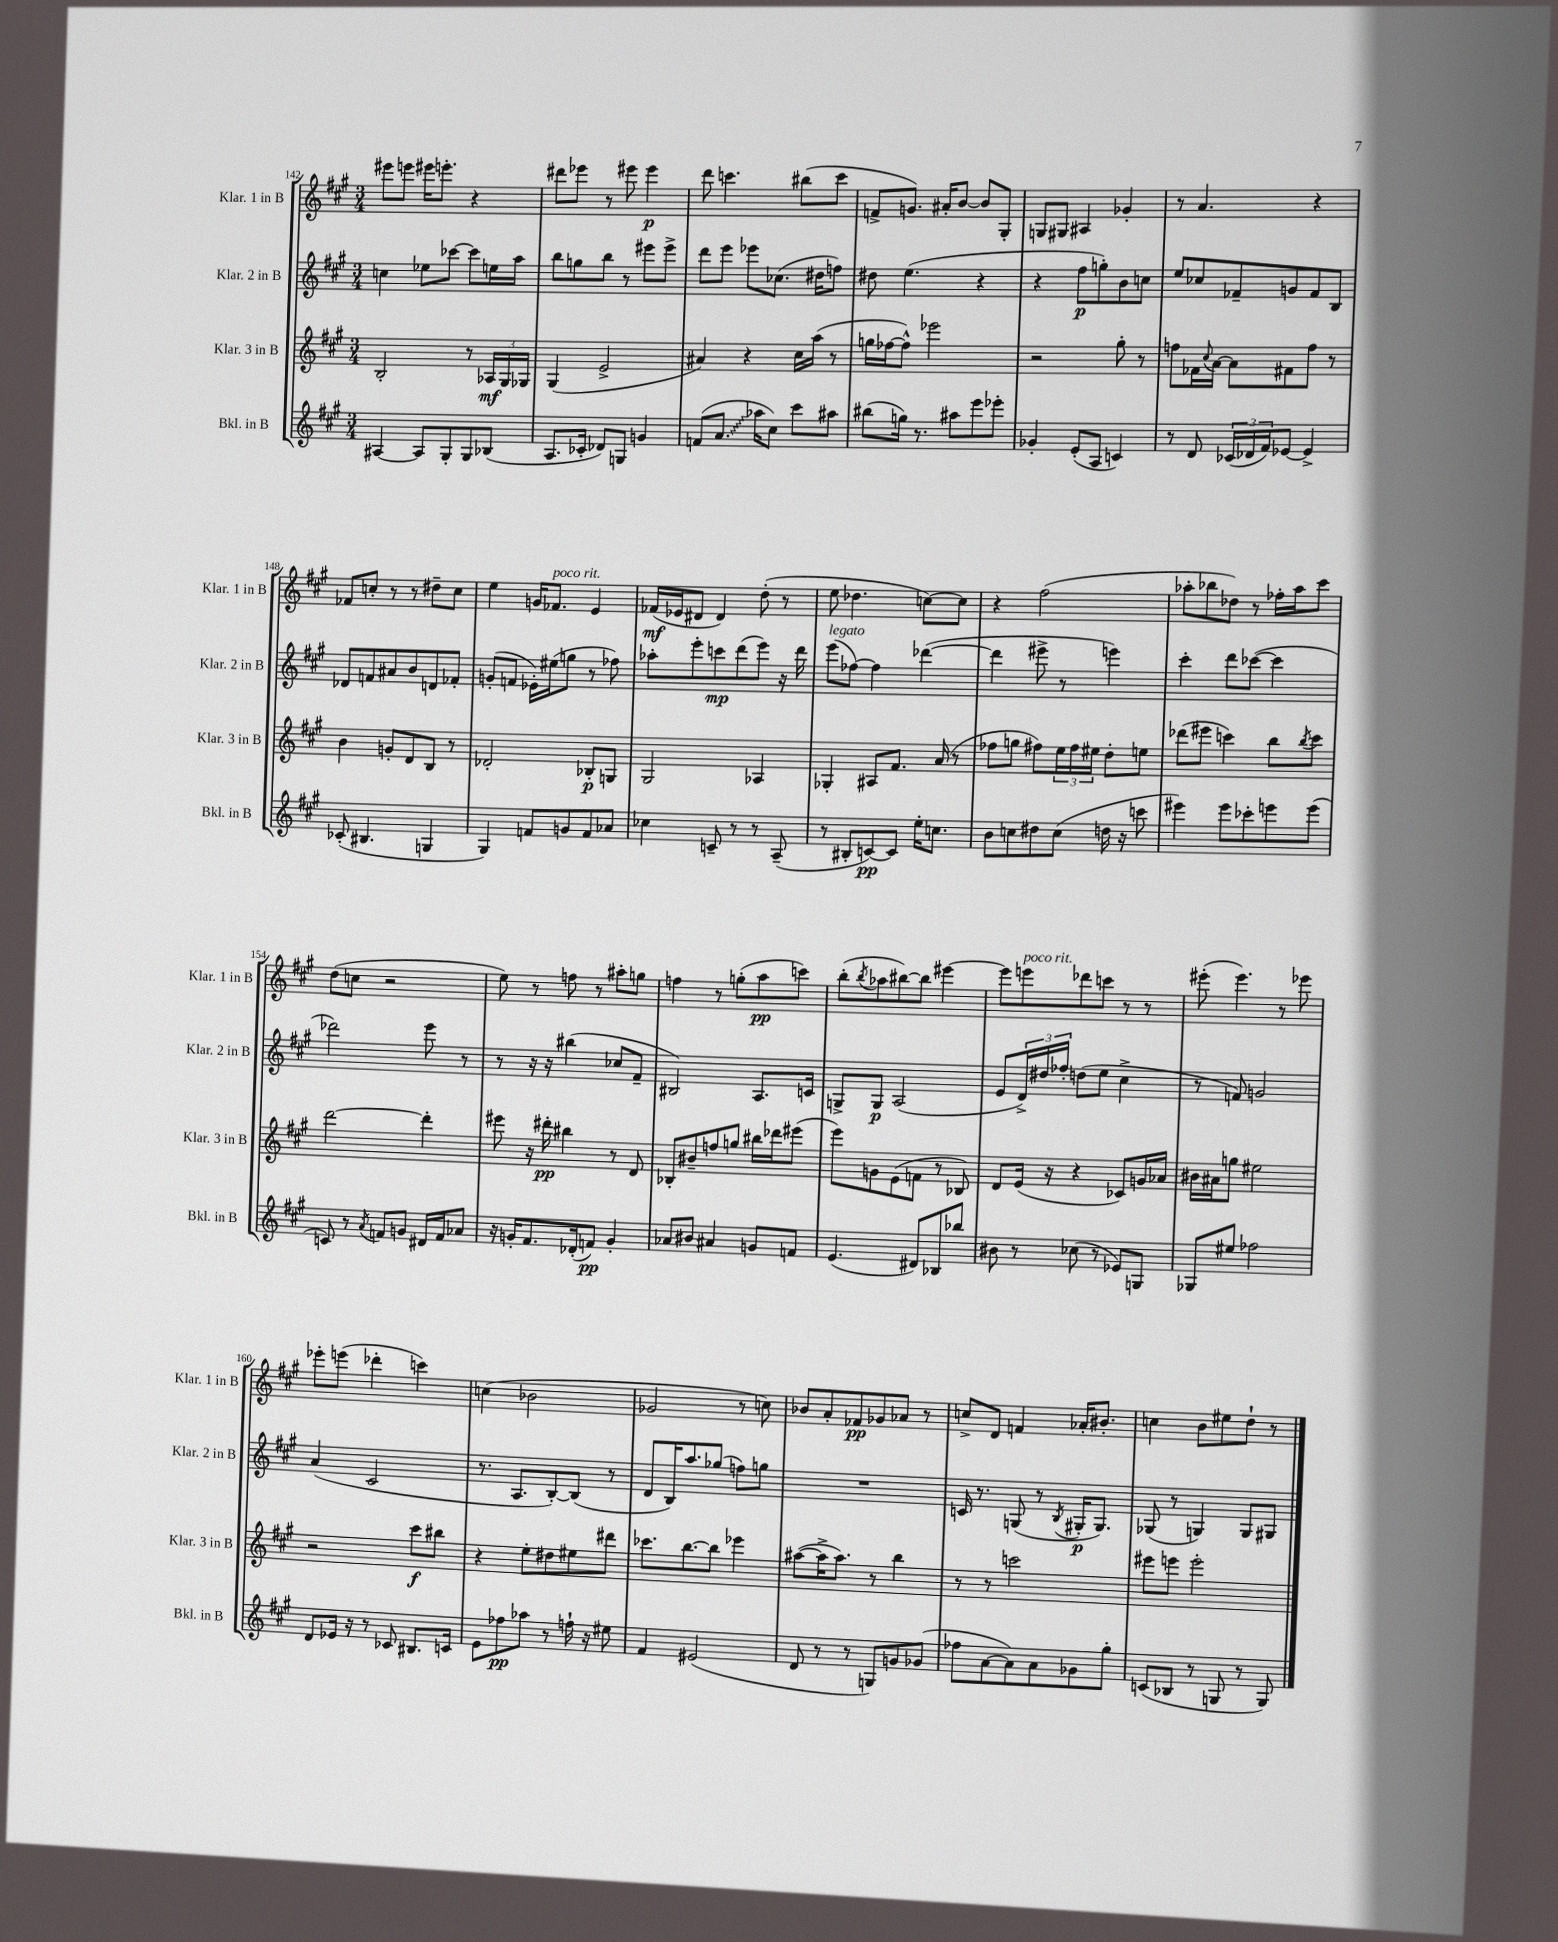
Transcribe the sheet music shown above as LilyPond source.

<<
\new StaffGroup <<
\new Staff = "s0" \with { instrumentName = "Klar. 1 in B" shortInstrumentName = "Klar. 1 in B" } {
    \clef treble \key a \major \numericTimeSignature \time 3/4
    eis'''8 e'''8 eis'''16 e'''8.-. r4 |
    dis'''8 ees'''8 r8 eis'''8 eis'''4\p |
    d'''8 c'''4. bis''8( c'''8 |
    f'8-> g'8.) ais'16-. b'8~ b'8 gis8-. |
    g8 gis8 ais4 ges'4-. |
    r8 a'4. r4 |
    fes'8 c''8-. r8 r8 dis''8-- c''8 |
    e''4 g'16 fes'8.^\markup { \italic "poco rit." } e'4 |
    fes'16\mf( ees'16 dis'8 dis'4) d''8-.( r8 |
    e''8 des''4. c''8~) c''8 |
    r4 fis''2( |
    aes''8-. bes''8 des''8) r8 fes''16-. aes''16 cis'''8 |
    d''8( c''8 r2 |
    e''8) r8 f''8 r8 ais''8-. g''8 |
    f''4 r8 g''8-.( a''8\pp c'''8) |
    b''8-.( \acciaccatura { b''8 } aes''8 bis''8~) bis''8 eis'''4~ |
    eis'''8 e'''8^\markup { \italic "poco rit." } des'''8 c'''8 r8 r8 |
    eis'''8-.( eis'''4.) r8 ees'''8 |
    ees'''8-. e'''8( des'''4-. c'''4) |
    c''4( bes'2 |
    ges'2 r8 c''8) |
    bes'8 a'8-. fes'8\pp ges'8 aes'8 r8 |
    c''8-> d'8 f'4 aes'16-. bis'8.-. |
    c''4 b'8 eis''8 d''8-! r8 \bar "|." |
}
\new Staff = "s1" \with { instrumentName = "Klar. 2 in B" shortInstrumentName = "Klar. 2 in B" } {
    \clef treble \key a \major \numericTimeSignature \time 3/4
    c''4 ees''8 ces'''8~ ces'''8 e''16 a''16 |
    b''8 g''8 b''8 r8 eis'''8 eis'''8-> |
    d'''8 e'''8 ees'''8 ces''8.( dis''16 f''8) |
    dis''8 e''4.( r4 |
    r4 fis''8\p g''8-.) b'8 c''8 |
    e''8 ces''8 fes'8-- g'8 fes'8 b8 |
    des'8 f'8 ais'8 b'8 d'8 fes'8-. |
    g'8-.( f'8 ees'16-.) eis''16( g''8 r8 fes''8) |
    aes''8-. e'''8-. c'''8\mp d'''8( e'''8) r16 d'''16 |
    e'''8^\markup { \italic "legato" }( fes''8~) fes''4 des'''4~( |
    des'''4 eis'''8-> r8 e'''4) |
    cis'''4-. d'''8 ces'''8~( ces'''4 |
    des'''2) e'''8 r8 |
    r8 r16 r16 bis''4( ces''8 fis'8-- |
    bis2) a8. c'16 |
    g8-> g8\p a2( |
    e'8 \tuplet 3/2 { d'16->) dis''16 fes''16-. } d''8( e''8 cis''4-> |
    r8 f'8) g'2 |
    a'4( cis'2 |
    r8. a8. b8~-.) b8( r8 |
    d'8 b16) a''8. ges''8( f''8) g''8 |
    R2. |
    c'16 r8. g8( r8 \acciaccatura { b8 } gis16-.\p gis8.) |
    ges8( r8 g4) g8 gis8 \bar "|." |
}
\new Staff = "s2" \with { instrumentName = "Klar. 3 in B" shortInstrumentName = "Klar. 3 in B" } {
    \clef treble \key a \major \numericTimeSignature \time 3/4
    b2-. r8 \tuplet 3/2 { aes16\mf gis16 ges16 } |
    gis4( e'2-> |
    ais'4) r4 cis''16 a''16( r8 |
    g''16 fes''16~ fes''8-^) ees'''2 |
    r2 gis''8-. r8 |
    f''8 fes'16 \appoggiatura { cis''8 } a'16~ a'8 fis'8 f''8 r8 |
    b'4 g'8-. d'8 b8 r8 |
    des'2-. bes8-.\p g8 |
    gis2 aes4 |
    ges4-. ais8 fis'8. a'16( r8 |
    fes''8 g''8 fis''8) \tuplet 3/2 { e''16 fis''16 eis''16 } d''8-. e''8 |
    des'''8( eis'''8 c'''4) b''8 \acciaccatura { b''8 } c'''8 |
    d'''2~ d'''4-. |
    eis'''8 r16 dis'''16-.\pp bis''4 r8 d'8 |
    bes8-. bis'8-- f''8 g''8 bis''16 des'''16 eis'''8( |
    e'''8) g'8 e'8( f'8 r8 bes8) |
    d'8 e'16( r16 r4 ces'8) g'16 aes'16 |
    bis'16 ais'16 g''8 eis''2 |
    r2 cis'''8\f bis''8 |
    r4 e''8-. dis''8 eis''8 dis'''8 |
    ces'''8. b''8.~ b''8 ees'''4 |
    ais''8~( ais''16-> ais''8.) r8 b''4 |
    r8 r8 c'''2 |
    eis'''8 e'''8 e'''2-. \bar "|." |
}
\new Staff = "s3" \with { instrumentName = "Bkl. in B" shortInstrumentName = "Bkl. in B" } {
    \clef treble \key a \major \numericTimeSignature \time 3/4
    ais4~ ais8 gis8-. gis8 bes8( |
    a8. ces'16-. des'8) g8 g'4 |
    f'8( \once \override Glissando.style = #'zigzag a'8.\glissando aes''16 cis''8) cis'''8 ais''8 |
    bis''8( g''16) r8. ais''8 e'''8 ees'''8-. |
    ges'4-. e'8-.( a8 c'4) |
    r8 d'8 \tuplet 3/2 { ces'16( des'16 fis'16) } ees'8~ ees'4-> |
    ces'8-.( bis4. g4 |
    gis4) f'8 g'8 f'8 aes'8 |
    ces''4 c'8-- r8 r8 a8--( |
    r8 bis8-. c'8~\pp) c'8 e''16-. c''8. |
    b'8 c''8 dis''8 c''8( d''16 r16 c'''8 |
    eis'''4) eis'''8 ces'''8-. e'''8 e'''8( |
    c'8) r8 \acciaccatura { a'8 } f'8 g'8 dis'16 f'16 aes'8 |
    r16 g'16-. fis'8. des'16-.( f'8\pp) g'4-. |
    aes'8 bis'8 ais'4 g'8 f'8 |
    e'4.( dis'8) bes8 bes''8 |
    bis'8 r8 ces''8( r8 ees'8) g8 |
    ges8 eis''8 fes''2 |
    d'8 ees'16 r16 r8 ces'8 bis8. c'16 |
    e'8 fes''8\pp aes''8 r8 f''16-! r16 eis''8 |
    fis'4 eis'2( |
    d'8 r8 r8 g8) g'8 ges'8( |
    fes''8 a'8~ a'8) a'8 ges'8 gis''8-. |
    c'8( bes8 r8 g8 r8 g8) \bar "|." |
}
>>
>>
\layout { \context { \Score currentBarNumber = #142 } }
